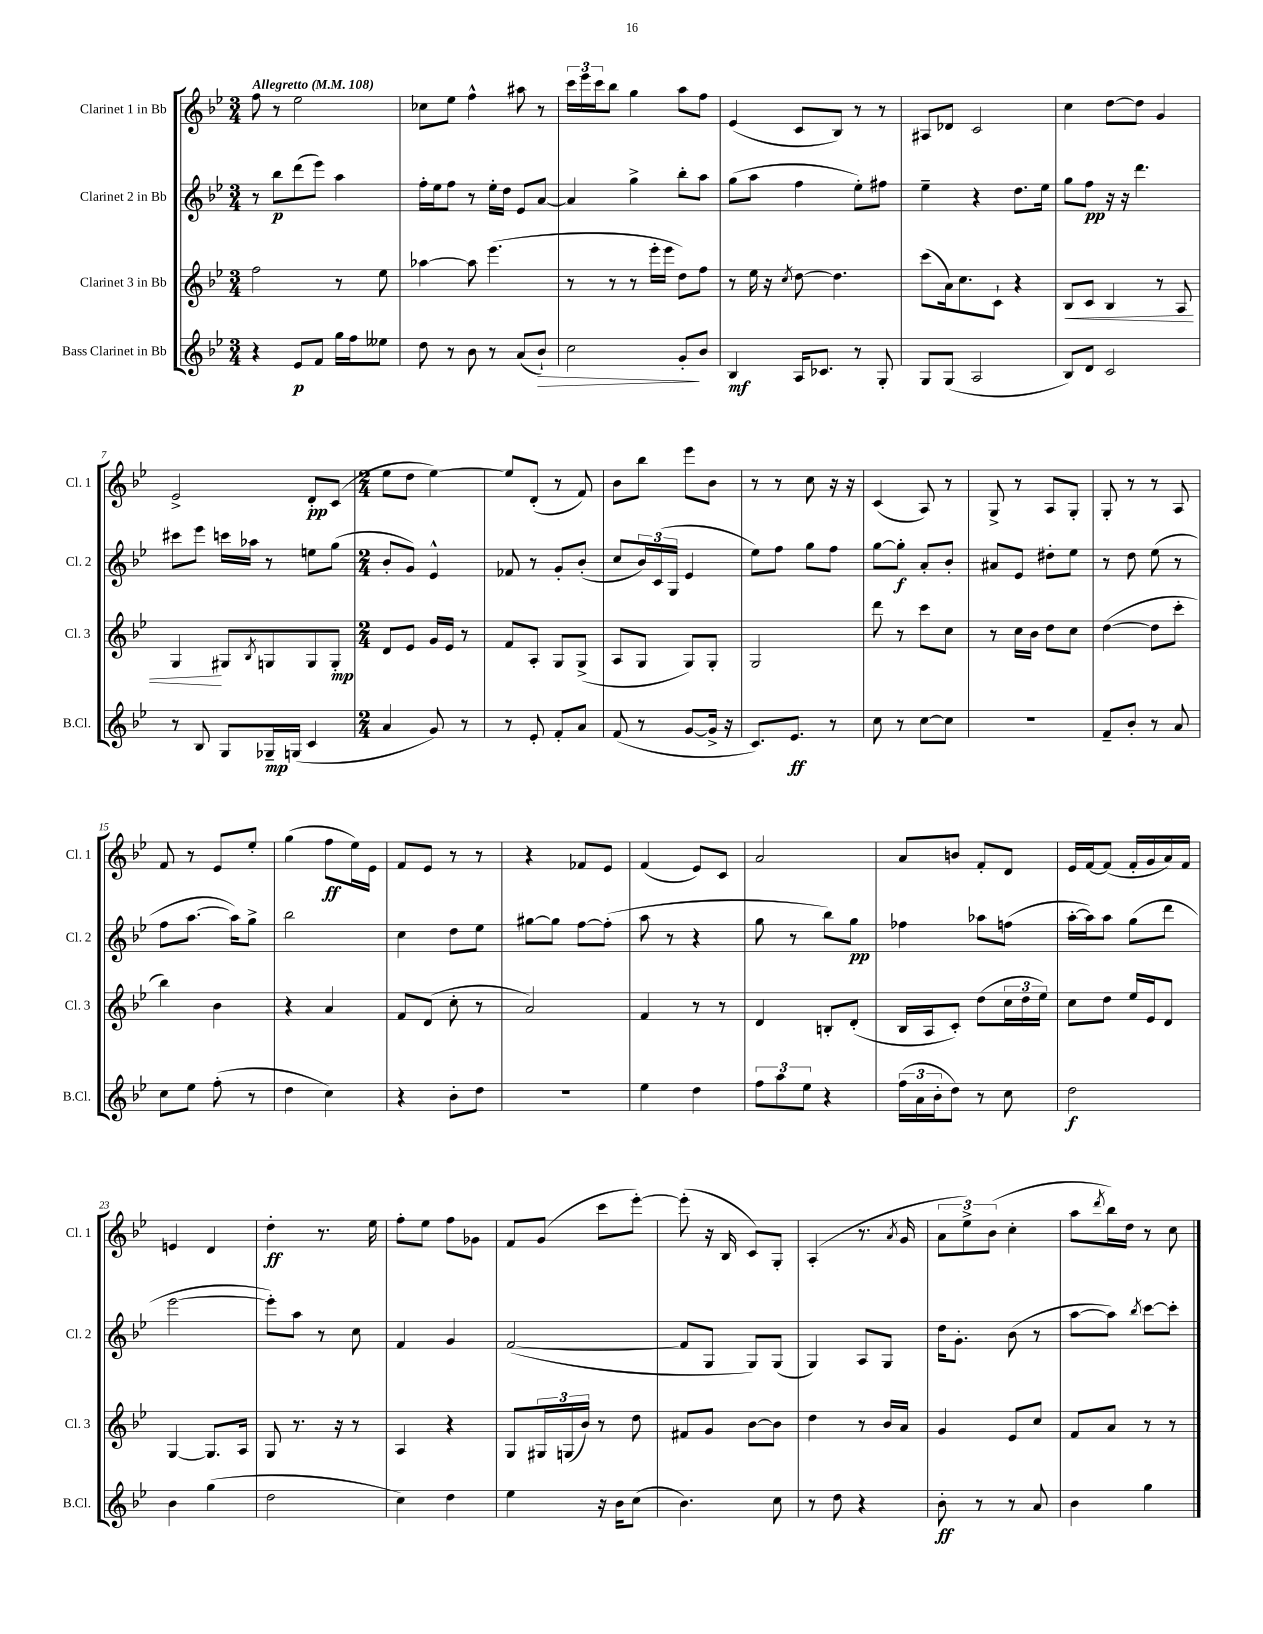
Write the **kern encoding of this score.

**kern	**dynam	**kern	**dynam	**kern	**dynam	**kern	**dynam
*part4	*part4	*part3	*part3	*part2	*part2	*part1	*part1
*staff4	*staff4	*staff3	*staff3	*staff2	*staff2	*staff1	*staff1
*I"Bass Clarinet in Bb	*	*I"Clarinet 3 in Bb	*	*I"Clarinet 2 in Bb	*	*I"Clarinet 1 in Bb	*
*I'B.Cl.	*	*I'Cl. 3	*	*I'Cl. 2	*	*I'Cl. 1	*
*clefG2	*	*clefG2	*	*clefG2	*	*clefG2	*
*k[b-e-]	*	*k[b-e-]	*	*k[b-e-]	*	*k[b-e-]	*
*M3/4	*	*M3/4	*	*M3/4	*	*M3/4	*
*MM108	*	*MM108	*	*MM108	*	*MM108	*
=1	=1	=1	=1	=1	=1	=1	=1
!	!	!	!	!	!	!LO:TX:a:B:t=Allegretto	!
4r	.	2ff\	.	8r	.	8ff\	.
.	.	.	.	8bb-\L	p	8r	.
8e-/L	p	.	.	(8ddd\	.	2ee-\	.
8f/J	.	.	.	8eee-\J)	.	.	.
16gg\LL	.	8r	.	4aa\	.	.	.
16ff\J	.	.	.	.	.	.	.
8ee--X\J	.	8ee-\	.	.	.	.	.
=2	=2	=2	=2	=2	=2	=2	=2
8dd\	.	[4aa-X\	.	16ff'\LL	.	8cc-X\L	.
.	.	.	.	16ee-\J	.	.	.
8r	.	.	.	8ff\J	.	8ee-\J	.
8b-\	.	8aa-\]	.	8r	.	4ff^^\	.
8r	.	(4.eee-\	.	16ee-'\LL	.	.	.
.	.	.	.	16dd\JJ	.	.	.
(8a/L	.	.	.	8e-/L	.	8aa#X\	.
!	!LO:HP:b	!	!	!	!	!	!
8b-`/J)	>	.	.	[8a/J	.	8r	.
=3	=3	=3	=3	=3	=3	=3	=3
2cc\	.	8r	.	4a/]	.	24ccc\LL	.
.	.	.	.	.	.	24eee-\	.
.	.	.	.	.	.	24ccc\J	.
.	.	8r	.	.	.	8bb-\J	.
.	.	8r	.	4gg^\	.	4gg\	.
.	.	16eee-'\LL	.	.	.	.	.
.	.	16eee-\JJ	.	.	.	.	.
8g'/L	.	8dd\L)	.	8bb-'\L	.	8aa\L	.
8b-/J	]	8ff\J	.	8aa\J	.	8ff\J	.
=4	=4	=4	=4	=4	=4	=4	=4
4B-/	mf	8r	.	(8gg\L	.	(4e-/	.
.	.	16ee-\	.	8aa\J	.	.	.
.	.	16r	.	.	.	.	.
.	.	8qcc/	.	.	.	.	.
16A/KL	.	[8dd\	.	4ff\	.	8c/L	.
8.c-X/J	.	.	.	.	.	.	.
.	.	4.dd\]	.	.	.	8B-/J)	.
8r	.	.	.	8ee-'\L)	.	8r	.
8G'/	.	.	.	8ff#X\J	.	8r	.
=5	=5	=5	=5	=5	=5	=5	=5
8G/L	.	(8ccc\L	.	4ee-~\	.	8A#X/L	.
(8G/J	.	16a\k)	.	.	.	8d-X/J	.
.	.	8.cc\	.	.	.	.	.
2A/	.	.	.	4r	.	2c/	.
.	.	8c`\J	.	.	.	.	.
.	.	4r	.	8.dd\L	.	.	.
.	.	.	.	16ee-\Jk	.	.	.
=6	=6	=6	=6	=6	=6	=6	=6
!	!	!	!LO:HP:b	!	!	!	!
8B-/L)	.	8B-/L	<	8gg\L	.	4cc\	.
8d/J	.	8c/J	.	8ff\J	pp	.	.
2c/	.	4B-/	.	16r	.	[8dd\L	.
.	.	.	.	16r	.	.	.
.	.	.	.	4.ddd\	.	8dd\J]	.
.	.	8r	.	.	.	4g/	.
.	.	8A/	.	.	.	.	.
!!LO:LB:g=z
=7	=7	=7	=7	=7	=7	=7	=7
8r	.	4G/	.	8ccc#X\L	.	2e-^/	.
8B-/	.	.	.	8eee-\J	.	.	.
8G/L	.	8G#X/L	[	16cccn\LL	.	.	.
.	.	.	.	16aa-X\JJ	.	.	.
.	.	8qB-/	.	.	.	.	.
16G-X~/L	mp	8Gn/	.	8r	.	.	.
(16Gn/JJ	.	.	.	.	.	.	.
4c/	.	8G/	.	8een\L	.	8d'/L	pp
.	.	8G'/J	mp	(8gg\J	.	(8c/J	.
=8	=8	=8	=8	=8	=8	=8	=8
*M2/4	*	*M2/4	*	*M2/4	*	*M2/4	*
4a/	.	8d/L	.	8b-'/L	.	8ee-\L	.
.	.	8e-/J	.	8g/J)	.	8dd\J	.
8g/)	.	16g/LL	.	4e-^^/	.	[4ee-\)	.
.	.	16e-/JJ	.	.	.	.	.
8r	.	8r	.	.	.	.	.
=9	=9	=9	=9	=9	=9	=9	=9
8r	.	8f/L	.	8f-X/	.	8ee-/L]	.
8e-'/	.	8A'/J	.	8r	.	(8d'/J	.
8f'/L	.	8G/L	.	8g'/L	.	8r	.
8a/J	.	(8G^/J	.	(8b-'/J	.	8f/)	.
=10	=10	=10	=10	=10	=10	=10	=10
(8f/	.	8A/L	.	8cc/L	.	8b-\L	.
8r	.	8G/J	.	24b-/L)	.	8bb-\J	.
.	.	.	.	(24c/	.	.	.
.	.	.	.	24G/JJ	.	.	.
[8g/L	.	8G/L)	.	4e-/	.	8eee-\L	.
16g^/Jk]	.	8G'/J	.	.	.	8b-\J	.
16r	.	.	.	.	.	.	.
=11	=11	=11	=11	=11	=11	=11	=11
8.c/L)	.	2G/	.	8ee-\L)	.	8r	.
.	.	.	.	8ff\J	.	8r	.
8.e-/J	ff	.	.	.	.	.	.
.	.	.	.	8gg\L	.	8cc\	.
8r	.	.	.	8ff\J	.	16r	.
.	.	.	.	.	.	16r	.
=12	=12	=12	=12	=12	=12	=12	=12
8cc\	.	8ddd\	.	[8gg\L	.	(4c/	.
8r	.	8r	.	8gg'\J]	f	.	.
[8cc\L	.	8ccc\L	.	8a'/L	.	8A/)	.
8cc\J]	.	8cc\J	.	8b-'/J	.	8r	.
=13	=13	=13	=13	=13	=13	=13	=13
2r	.	8r	.	8a#X/L	.	8G^/	.
.	.	16cc\LL	.	8e-/J	.	8r	.
.	.	16b-\JJ	.	.	.	.	.
.	.	8dd\L	.	8dd#X'\L	.	8A/L	.
.	.	8cc\J	.	8ee-\J	.	8G'/J	.
=14	=14	=14	=14	=14	=14	=14	=14
8f~/L	.	([4dd\	.	8r	.	8G'/	.
8b-'/J	.	.	.	8dd\	.	8r	.
8r	.	8dd\L]	.	(8ee-\	.	8r	.
8a/	.	8ccc'\J	.	8r	.	8A/	.
!!LO:LB:g=z
=15	=15	=15	=15	=15	=15	=15	=15
8cc\L	.	4bb-\)	.	8ff\L	.	8f/	.
8ee-\J	.	.	.	[8.aa\J	.	8r	.
(8ff'\	.	4b-\	.	.	.	8e-/L	.
.	.	.	.	16aa\KL])	.	.	.
8r	.	.	.	8gg^\J	.	8ee-'/J	.
=16	=16	=16	=16	=16	=16	=16	=16
4dd\	.	4r	.	2bb-\	.	(4gg\	.
4cc\)	.	4a/	.	.	.	8ff\L	ff
.	.	.	.	.	.	16ee-\L)	.
.	.	.	.	.	.	16e-\JJ	.
=17	=17	=17	=17	=17	=17	=17	=17
4r	.	8f/L	.	4cc\	.	8f/L	.
.	.	(8d/J	.	.	.	8e-/J	.
8b-'\L	.	8cc'\	.	8dd\L	.	8r	.
8dd\J	.	8r	.	8ee-\J	.	8r	.
=18	=18	=18	=18	=18	=18	=18	=18
2r	.	2a/)	.	[8gg#X\L	.	4r	.
.	.	.	.	8gg#\J]	.	.	.
.	.	.	.	[8ff\L	.	8f-X/L	.
.	.	.	.	(8ff'\J]	.	8e-/J	.
=19	=19	=19	=19	=19	=19	=19	=19
4ee-\	.	4f/	.	8aa\	.	(4f/	.
.	.	.	.	8r	.	.	.
4dd\	.	8r	.	4r	.	8e-/L)	.
.	.	8r	.	.	.	8c/J	.
=20	=20	=20	=20	=20	=20	=20	=20
12ff\L	.	4d/	.	8gg\	.	2a/	.
12aa\	.	.	.	.	.	.	.
.	.	.	.	8r	.	.	.
12ee-\J	.	.	.	.	.	.	.
4r	.	8Bn'/L	.	8bb-\L)	.	.	.
.	.	(8d'/J	.	8gg\J	pp	.	.
=21	=21	=21	=21	=21	=21	=21	=21
(24ff\LL	.	16B-/LL	.	4ff-X\	.	8a/L	.
24a\	.	.	.	.	.	.	.
.	.	16A/J	.	.	.	.	.
24b-'\J	.	.	.	.	.	.	.
8dd\J)	.	8c'/J)	.	.	.	8bn/J	.
8r	.	(8dd\L	.	8aa-X\L	.	8f'/L	.
8cc\	.	24cc\L	.	(8ffn\J	.	8d/J	.
.	.	24dd\	.	.	.	.	.
.	.	24ee-\JJ)	.	.	.	.	.
=22	=22	=22	=22	=22	=22	=22	=22
2dd\	f	8cc\L	.	[16aa'\LL	.	16e-/LL	.
.	.	.	.	16aa\J])	.	[16f/J	.
.	.	8dd\J	.	8aa\J	.	(8f/J]	.
.	.	16ee-/LL	.	(8gg\L	.	16f'/LL	.
.	.	16e-/J	.	.	.	16g/	.
.	.	8d/J	.	8ddd\J	.	16a/)	.
.	.	.	.	.	.	16f/JJ	.
!!LO:LB:g=z
=23	=23	=23	=23	=23	=23	=23	=23
4b-\	.	[4G/	.	[2eee-\	.	4en/	.
(4gg\	.	8.G/L]	.	.	.	4d/	.
.	.	16A/Jk	.	.	.	.	.
=24	=24	=24	=24	=24	=24	=24	=24
2dd\	.	8G/	.	8eee-'\L])	.	4dd'\	ff
.	.	8.r	.	8aa\J	.	.	.
.	.	.	.	8r	.	8.r	.
.	.	16r	.	.	.	.	.
.	.	8r	.	8cc\	.	.	.
.	.	.	.	.	.	16ee-\	.
=25	=25	=25	=25	=25	=25	=25	=25
4cc\)	.	4A/	.	4f/	.	8ff'\L	.
.	.	.	.	.	.	8ee-\J	.
4dd\	.	4r	.	4g/	.	8ff\L	.
.	.	.	.	.	.	8g-X\J	.
=26	=26	=26	=26	=26	=26	=26	=26
4ee-\	.	8G/L	.	([2f/	.	8f/L	.
.	.	24G#X/L	.	.	.	(8g/J	.
.	.	(24Gn/	.	.	.	.	.
.	.	24b-/JJ)	.	.	.	.	.
16r	.	8r	.	.	.	8ccc\L	.
16b-\KL	.	.	.	.	.	.	.
(8cc\J	.	8dd\	.	.	.	[8eee-'\J)	.
=27	=27	=27	=27	=27	=27	=27	=27
4.b-\)	.	8f#X/L	.	8f/L]	.	(8eee-'\]	.
.	.	8g/J	.	8G/J	.	16r	.
.	.	.	.	.	.	16B-/	.
.	.	[8b-\L	.	8G/L)	.	8c/L)	.
8cc\	.	8b-\J]	.	(8G/J	.	8G'/J	.
=28	=28	=28	=28	=28	=28	=28	=28
8r	.	4dd\	.	4G/)	.	(4A'/	.
8dd\	.	.	.	.	.	.	.
4r	.	8r	.	8A/L	.	8.r	.
.	.	16b-/LL	.	8G/J	.	.	.
.	.	.	.	.	.	8qa/	.
.	.	16a/JJ	.	.	.	16g/	.
=29	=29	=29	=29	=29	=29	=29	=29
8b-'\	ff	4g/	.	16dd\KL	.	12a\L	.
.	.	.	.	8.g'\J	.	.	.
.	.	.	.	.	.	12ee-^\)	.
8r	.	.	.	.	.	.	.
.	.	.	.	.	.	(12b-\J	.
8r	.	8e-/L	.	(8b-\	.	4cc'\	.
8a/	.	8cc/J	.	8r	.	.	.
=30	=30	=30	=30	=30	=30	=30	=30
4b-\	.	8f/L	.	[8aa\L	.	8aa\L	.
.	.	.	.	.	.	8qddd/	.
.	.	8a/J	.	8aa\J])	.	16bb-\L)	.
.	.	.	.	.	.	16dd\JJ	.
.	.	.	.	8qbb-/	.	.	.
4gg\	.	8r	.	[8ccc\L	.	8r	.
.	.	8r	.	8ccc'\J]	.	8cc\	.
==	==	==	==	==	==	==	==
*-	*-	*-	*-	*-	*-	*-	*-
